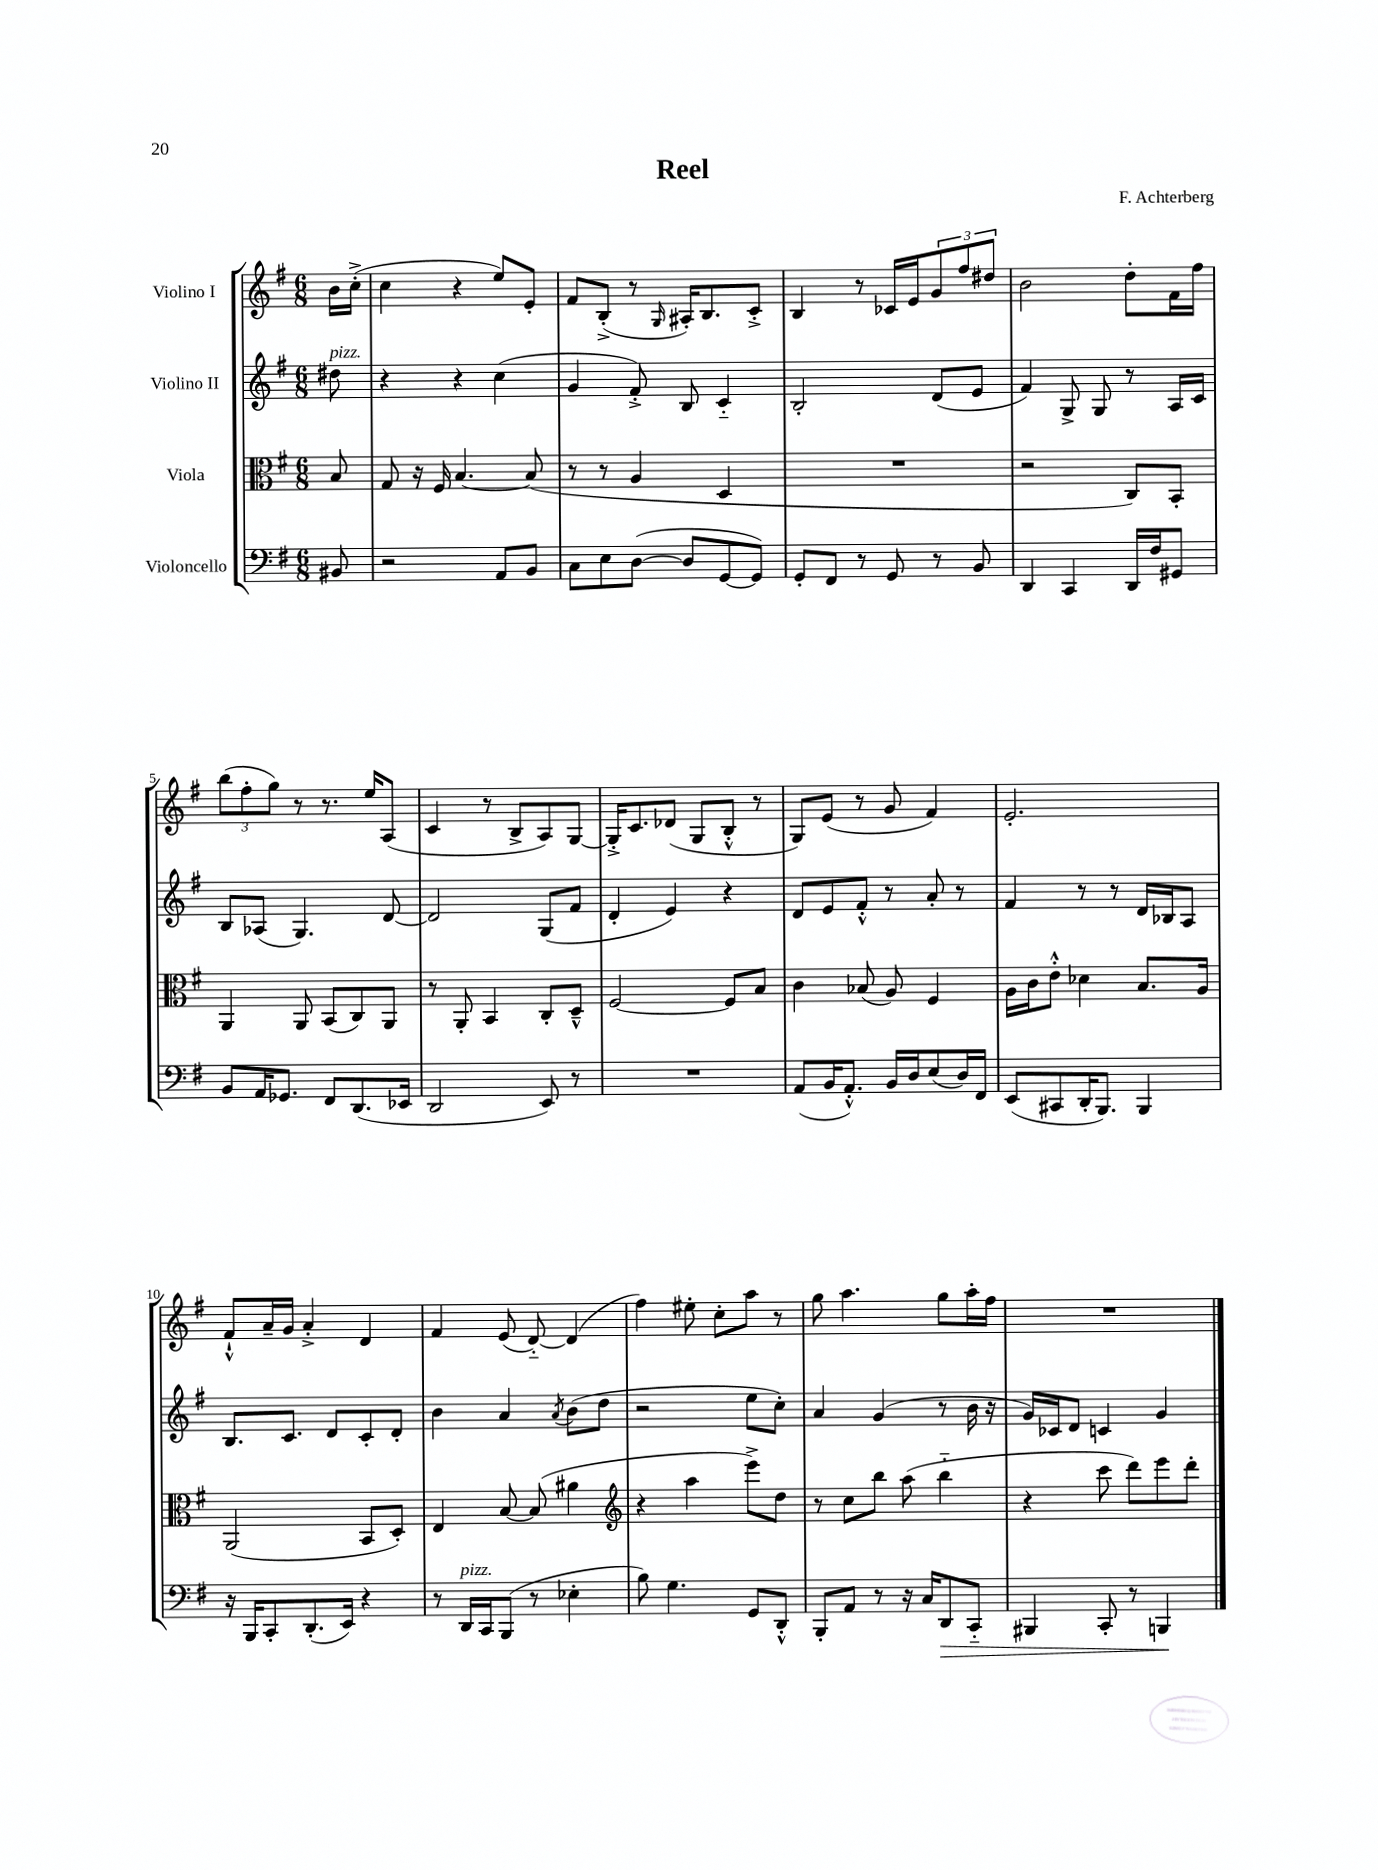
\header { title = "Reel" composer = "F. Achterberg" }
<<
\new StaffGroup <<
\new Staff = "s0" \with { instrumentName = "Violino I" } {
    \clef treble \key g \major \numericTimeSignature \time 6/8 \partial 8
    b'16 c''16-.->( |
    c''4 r4 e''8) e'8-. |
    fis'8 b8-.->( r8 \grace { g16 } ais16-.) b8. c'8-.-> |
    b4 r8 ces'16 e'16 \tuplet 3/2 { g'8 fis''8 dis''8 } |
    b'2 d''8-. fis'16 fis''16 |
    \tuplet 3/2 { b''8( fis''8-. g''8) } r8 r8. e''16 a8( |
    c'4 r8 b8-> a8) g8~ |
    g16-.-> c'8. des'8( g8 b8-.-^ r8 |
    g8) e'8( r8 g'8 fis'4) |
    e'2.-. |
    fis'8-!-^ a'16-- g'16 a'4-.-> d'4 |
    fis'4 e'8( d'8~-_) d'4( |
    fis''4) eis''8-. c''8-. a''8 r8 |
    g''8 a''4. g''8 a''16-. fis''16 |
    R2. \bar "|." |
}
\new Staff = "s1" \with { instrumentName = "Violino II" } {
    \clef treble \key g \major \numericTimeSignature \time 6/8 \partial 8
    dis''8^\markup { \italic "pizz." } |
    r4 r4 c''4( |
    g'4 fis'8-.->) b8 c'4-_ |
    b2-. d'8( e'8 |
    fis'4) g8-> g8 r8 a16 c'16 |
    b8 aes8( g4.) d'8~ |
    d'2 g8( fis'8 |
    d'4-. e'4) r4 |
    d'8 e'8 fis'8-.-^ r8 a'8-. r8 |
    fis'4 r8 r8 d'16 bes16 a8 |
    b8. c'8. d'8 c'8-. d'8-. |
    b'4 a'4 \acciaccatura { a'8 } b'8( d''8 |
    r2 e''8 c''8-.) |
    a'4 g'4( r8 b'16 r16 |
    g'16) ces'16 d'8 c'4 g'4 \bar "|." |
}
\new Staff = "s2" \with { instrumentName = "Viola" } {
    \clef alto \key g \major \numericTimeSignature \time 6/8 \partial 8
    b8 |
    g8 r16 fis16 b4.~ b8( |
    r8 r8 a4 d4 |
    R2. |
    r2 c8) b,8-. |
    a,4 a,8 b,8( c8) a,8 |
    r8 a,8-. b,4 c8-. d8---^ |
    fis2~ fis8 b8 |
    c'4 bes8( a8) fis4 |
    a16 c'16 e'8-.-^ des'4 b8. a16 |
    a,2( b,8 d8-.) |
    e4 b8~ b8( ais'4 |
    \clef treble r4 a''4 e'''8->) d''8 |
    r8 c''8 b''8 a''8( b''4-_ |
    r4 c'''8 d'''8) e'''8 d'''8-. \bar "|." |
}
\new Staff = "s3" \with { instrumentName = "Violoncello" } {
    \clef bass \key g \major \numericTimeSignature \time 6/8 \partial 8
    bis,8 |
    r2 a,8 b,8 |
    c8 e8 d8~( d8 g,8~ g,8) |
    g,8-. fis,8 r8 g,8 r8 b,8 |
    d,4 c,4 d,16 fis16 gis,8 |
    b,8 a,16 ges,8. fis,8 d,8.( ees,16 |
    d,2 e,8) r8 |
    R2. |
    a,8( b,16 a,8.-.-^) b,16 d16 e8( d16) fis,16 |
    e,8( cis,8 d,16-. b,,8.) b,,4 |
    r16 b,,16 c,8-. d,8.-.( e,16) r4 |
    r8 d,16^\markup { \italic "pizz." } c,16 b,,8( r8 ees4-. |
    b8) g4. g,8 d,8-.-^ |
    b,,8-. a,8 r8 r16 c16 d,8\> c,8-_ |
    bis,,4 c,8-. r8 b,,4\! \bar "|." |
}
>>
>>
